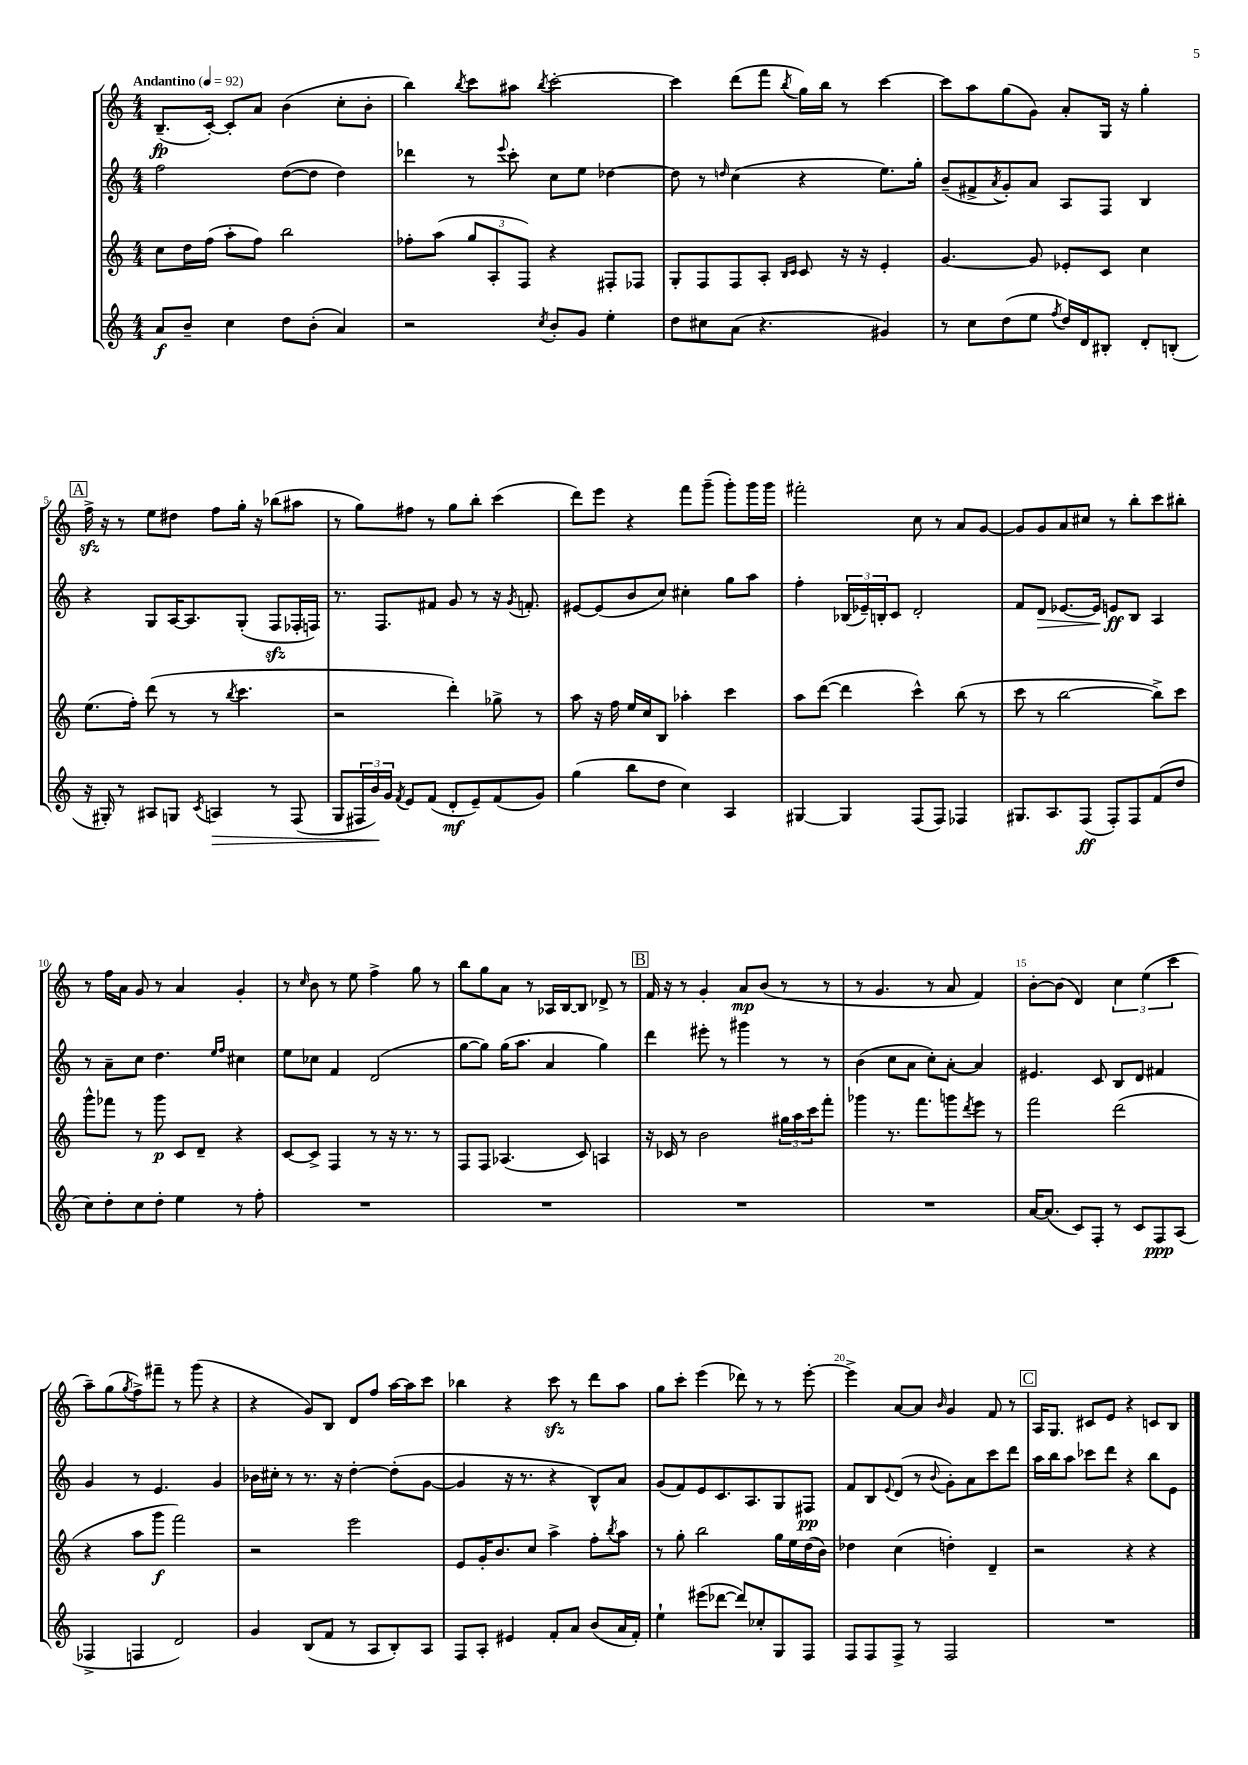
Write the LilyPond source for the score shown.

<<
\new StaffGroup <<
\new Staff = "s0" {
    \clef treble \key c \major \numericTimeSignature \time 4/4 \tempo "Andantino" 4 = 92
    b8.--\fp( c'16~-.) c'8-. a'8 b'4( c''8-. b'8-. |
    b''4) \acciaccatura { b''8 } c'''8 ais''8 \acciaccatura { b''8 } c'''2~-. |
    c'''4 d'''8( f'''8 \acciaccatura { b''8 } g''16) b''16 r8 c'''4~ |
    c'''8 a''8 g''8( g'8) a'8-. g16 r16 g''4-. |
    \mark \markup { \box "A" } f''16->\sfz r16 r8 e''8 dis''8 f''8 g''16-. r16 bes''8( ais''8 |
    r8 g''8) fis''8 r8 g''8 b''8-. c'''4( |
    d'''8) e'''8 r4 f'''8 g'''8--( g'''8-.) g'''16 g'''16 |
    fis'''2-. c''8 r8 a'8 g'8~ |
    g'8 g'8 a'8 cis''8 r8 b''8-. c'''8 bis''8-. |
    r8 f''16 a'16 g'8 r8 a'4 g'4-. |
    r8 \grace { c''16 } b'8 r8 e''8 f''4-> g''8 r8 |
    b''8 g''8 a'8 r8 aes16 b16~ b8 des'8-> r8 |
    \mark \markup { \box "B" } f'16 r16 r8 g'4-. a'8\mp b'8( r8 r8 |
    r8 g'4. r8 a'8 f'4) |
    b'8~-. b'8( d'4) \tuplet 3/2 { c''4 e''4( c'''4 } |
    a''8--) g''8( \acciaccatura { g''8 } f''8->) fis'''8-- r8 g'''8( r4 |
    r4 g'8) b8 d'8 f''8 a''16~ a''16 c'''8 |
    bes''4 r4 c'''8\sfz r8 d'''8 a''8 |
    g''8 c'''8-. e'''4( des'''8) r8 r8 e'''8~-. |
    e'''4-> a'8~ a'8 \grace { b'16 } g'4 f'8 r8 |
    \mark \markup { \box "C" } a16 g8. cis'8 e'8 r4 c'8 b8 \bar "|." |
}
\new Staff = "s1" {
    \clef treble \key c \major \numericTimeSignature \time 4/4
    f''2 d''8~( d''8 d''4) |
    des'''4 r8 \appoggiatura { e'''8 } c'''8-. c''8 e''8 des''4~ |
    des''8 r8 \grace { d''16 } c''4( r4 e''8.) g''16-. |
    b'8--( fis'8-> \acciaccatura { a'8 } g'8-.) a'8 a8 f8 b4 |
    \mark \markup { \box "A" } r4 g8 a16~ a8. g8-.( f8\sfz fes16-. f16) |
    r8. f8. fis'8 g'8 r8 r16 \acciaccatura { g'8 } f'8.-. |
    eis'8~ eis'8( b'8 c''8) cis''4-. g''8 a''8 |
    f''4-. \tuplet 3/2 { bes16( ees'16--) b16-. } c'8 d'2-. |
    f'8 d'8\> ees'8.~ ees'16 e'8\ff\! b8 a4 |
    r8 a'8-- c''8 d''4. \grace { e''16 f''16 } cis''4 |
    e''8 ces''8 f'4 d'2( |
    g''8~ g''8) g''16( a''8. a'4 g''4) |
    \mark \markup { \box "B" } d'''4 eis'''8-. r8 gis'''4 r8 r8 |
    b'4( c''8 a'8 c''8-.) a'8~-. a'4 |
    eis'4. c'8 b8 d'8 fis'4 |
    g'4 r8 e'4. g'4 |
    bes'16 cis''16-. r8 r8. r16 d''4~-. d''8-.( g'8~ |
    g'4 r16 r8. r4 b8-^) a'8 |
    g'8( f'8) e'8 c'8. a8. g8 fis8\pp |
    f'8 b8 \appoggiatura { e'8 } d'8( r8 \appoggiatura { b'8 } g'8-.) a'8 c'''8 d'''8 |
    \mark \markup { \box "C" } a''16 b''16 a''8 ces'''8 d'''8 r4 b''8 e'8 \bar "|." |
}
\new Staff = "s2" {
    \clef treble \key c \major \numericTimeSignature \time 4/4
    c''8 d''16 f''16( a''8-. f''8) b''2 |
    fes''8-. a''8( \tuplet 3/2 { g''8 a8-. f8) } r4 fis8-. fes8 |
    g8-. f8 f8 a8-. \grace { b16 c'16 } c'8 r16 r16 e'4-. |
    g'4.~ g'8 ees'8-. c'8 c''4 |
    \mark \markup { \box "A" } e''8.( f''16-.) d'''8( r8 r8 \acciaccatura { b''8 } c'''4. |
    r2 d'''4-.) ges''8-> r8 |
    a''8 r16 f''16 e''16 c''16 b8 aes''4-. c'''4 |
    a''8 d'''8~( d'''4 c'''4-^) b''8( r8 |
    c'''8 r8 b''2~ b''8->) c'''8 |
    g'''8-^ fes'''8 r8 g'''8\p c'8 d'8-- r4 |
    c'8~ c'8-> f4 r8 r16 r8. r8 |
    f8 f8 aes4.( c'8) a4 |
    \mark \markup { \box "B" } r16 ces'16 r8 b'2 \tuplet 3/2 { gis''16 a''16 c'''16 } f'''8-. |
    ges'''4 r8. f'''8. g'''8 \acciaccatura { d'''8 } e'''8 r8 |
    f'''2 d'''2( |
    r4 a''8 g'''8\f f'''2) |
    r2 e'''2 |
    e'8 g'16-. b'8. c''8 a''4-> f''8-. \acciaccatura { b''8 } a''8 |
    r8 g''8-. b''2 g''16 e''16 d''16( b'16) |
    des''4 c''4( d''4-.) d'4-- |
    \mark \markup { \box "C" } r2 r4 r4 \bar "|." |
}
\new Staff = "s3" {
    \clef treble \key c \major \numericTimeSignature \time 4/4
    a'8\f b'8-- c''4 d''8 b'8-.( a'4) |
    r2 \acciaccatura { c''8 } b'8-. g'8 e''4-. |
    d''8 cis''8 a'8( r4. gis'4) |
    r8 c''8 d''8( e''8 \acciaccatura { f''8 } d''16) d'16 bis8-. d'8-. b8-.( |
    \mark \markup { \box "A" } r16 gis16-.) r8 ais8 g8 \acciaccatura { c'8 } a4\> r8 f8( |
    g8 \tuplet 3/2 { fis16 b'16\!) g'16 } \acciaccatura { f'8 } e'8 f'8( d'8-.\mf e'8--) f'8( g'8) |
    g''4( b''8 d''8 c''4) a4 |
    gis4~ gis4 f8( f8) fes4 |
    gis8. a8. f8\ff( f8-.) f8 f'8( d''8 |
    c''8) d''8-. c''8 d''8-. e''4 r8 f''8-. |
    R1 |
    R1 |
    \mark \markup { \box "B" } R1 |
    R1 |
    a'16~ a'8.( c'8) f8-. r8 c'8 f8\ppp a8( |
    fes4-> f4 d'2) |
    g'4 b8( f'8 r8 a8 b8-.) a8 |
    f8 a8-. eis'4 f'8-. a'8 b'8( a'16 f'16-.) |
    e''4-! eis'''8( des'''8~ des'''8) ces''8-. g8 f8 |
    f8 f8 f8-> r8 f2 |
    \mark \markup { \box "C" } R1 \bar "|." |
}
>>
>>
\layout { \context { \Score \override BarNumber.break-visibility = ##(#f #t #t) barNumberVisibility = #(every-nth-bar-number-visible 5) } }
